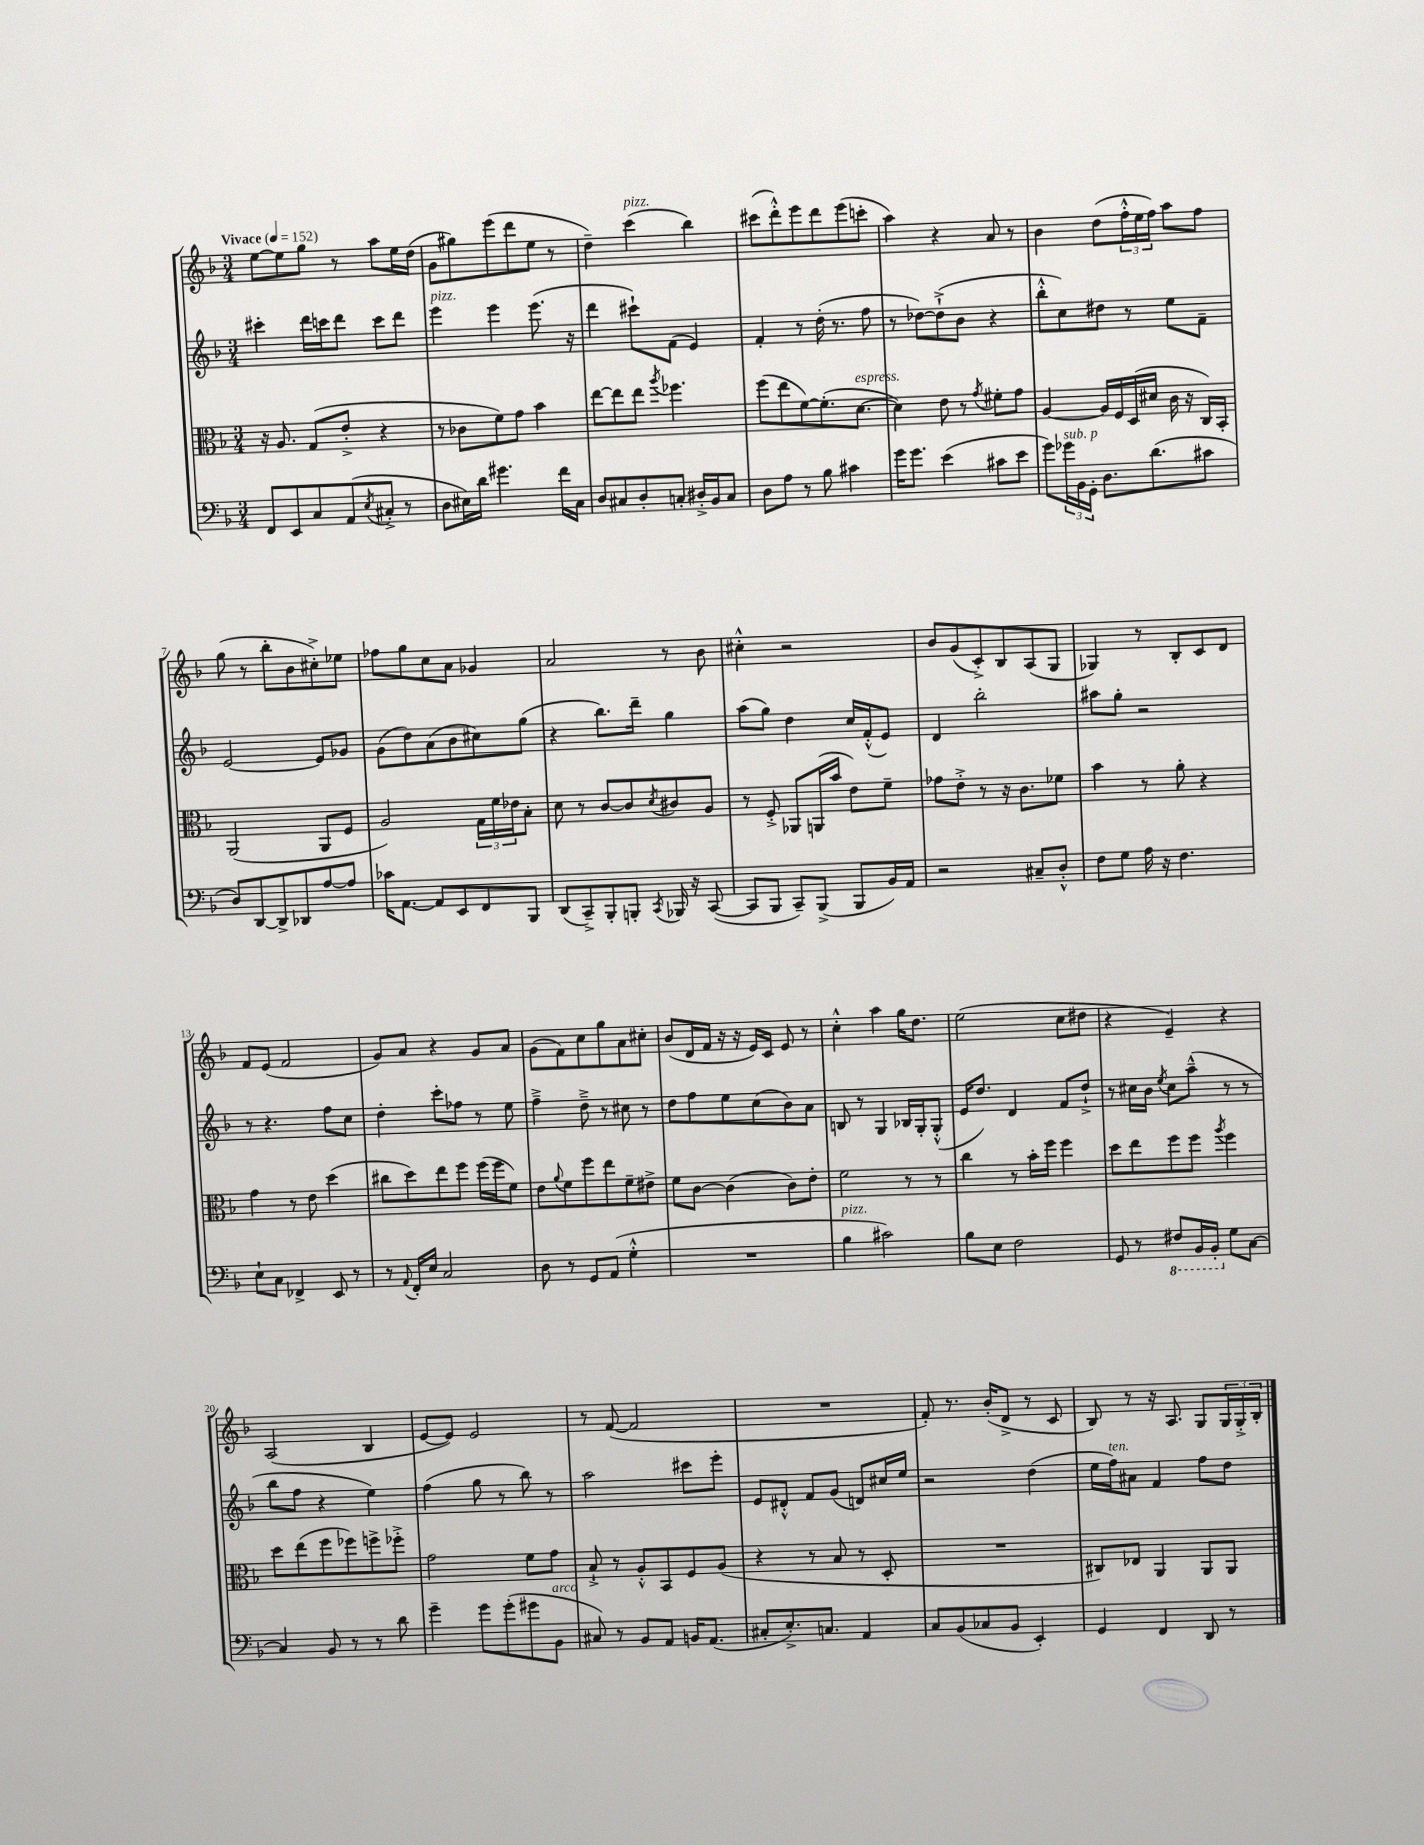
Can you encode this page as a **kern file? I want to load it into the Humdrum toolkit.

**kern	**kern	**kern	**kern
*staff4	*staff3	*staff2	*staff1
*clefF4	*clefC3	*clefG2	*clefG2
*k[b-]	*k[b-]	*k[b-]	*k[b-]
*M3/4	*M3/4	*M3/4	*M3/4
*MM152	*MM152	*MM152	*MM152
8FF	16r	4ccc#'	[8ee
.	8.A	.	.
8EE	.	.	8ee]
8C	(8G	16ddd	8gg
.	.	16ccc	.
(8AA	8e'^	8ddd	8r
8qE	.	.	.
8C#'^	4r	8ccc	8aa
8r	.	8ddd	16ee
.	.	.	(16dd
=	=	=	=
8D	8r	4eee	8g
16E#)	8c-	.	8gg#)
16d	.	.	.
4.g#	8f)	4eee	(8eee
.	8g	.	8ddd
.	4b-	(8.eee	8ee
16f	.	.	8r
16C	.	16r	.
=	=	=	=
8D	[8ee	4ddd	4dd~)
8C#	8ee]	.	.
8D'	8ee	8ccc#`)	(4ccc
.	8qaa	.	.
8C'	4.ff-	(8f	.
16D#'^	.	4e)	4bb-)
16BB-	.	.	.
8C	.	.	.
=	=	=	=
8D	(8ff	4f'	(8ccc#
8A	8ee	.	8ddd'^^)
8r	[8f)	8r	8eee
8B-	(8.f']	(16dd'	8ddd
.	.	8.r	.
4c#	.	.	(8eee
.	[8.d	.	.
.	.	8ff	8ccc'
=	=	=	=
16g	4d])	8r	4aa)
8.g	.	.	.
.	.	[8dd-)	.
(4e	8e	(8dd-`^]	4r
.	8r	8b-	.
.	8qg	.	.
8c#	8f#'	4r	8a
8e	8g	.	8r
=	=	=	=
8g)	[4A	8bb-'^^	4b-
24g-	.	8cc)	.
24BB-	.	.	.
24GG'	.	.	.
8.D	16A]	8dd#	(8dd
.	16F	.	.
.	(16D	8r	24ff'^^
.	.	.	24ee
(8.d	16d#	.	.
.	.	.	24ff)
.	16c	8ee	8aa
.	16r	.	.
8c#	16C)	8f~	8ff
.	16BB-'	.	.
=	=	=	=
8D)	(2AA	[2e	(8gg
[8DD	.	.	8r
8DD^]	.	.	8bb-'
8DD-	.	.	8b-
[8A	8AA	8e]	8cc#'^)
8A]	8F	8g-	8ee-
=	=	=	=
16c-	2A)	(8g	8ff-
[8.AA	.	.	.
.	.	8dd)	8gg
8AA]	.	(8a	8cc
8EE	.	8b-	8a
8FF	24G	8cc#)	4g-
.	24f	.	.
.	24e-	.	.
8BBB-	8B-'	(8gg	.
=	=	=	=
(8DD	8d	4r	2a
8CC~^)	8r	.	.
8BBB-'	[8c	8.bb-)	.
8BBB'	8c]	.	.
.	.	16ddd~	.
8qCC	8qd	.	.
16BBB-	8c#	4gg	8r
16r	.	.	.
([8CC	8A	.	8b-
=	=	=	=
8CC]	8r	(8aa	4cc#'^^
8BBB-	8F'^	8gg)	.
8CC~)	8AA-	4dd	2r
(8BBB-^	(16AA	.	.
.	16b-	.	.
8BBB-	8e)	16cc	.
.	.	(16f'^^	.
16BB-)	8f~	8e)	.
16AA	.	.	.
=	=	=	=
2r	8g-	4d	8b-
.	8e'^	.	(8g
.	8r	2bb-'	8c'^)
.	16r	.	8B-
.	8.c	.	.
8C#~	.	.	(8A
8D'^^	8f-	.	8G
=	=	=	=
8F	4b-	8aa#	4G-)
8G	.	8gg'	.
16A	8r	2r	8r
16r	.	.	.
4.F	8a'	.	8B-'
.	4r	.	8c
.	.	.	8d
=	=	=	=
8E`	4g	8r	8f
8C	.	4.r	(8e
4FF-^	8r	.	2f
.	8e	.	.
8EE	(4dd	8ff	.
8r	.	8cc	.
=	=	=	=
8r	8cc#	4dd'	8g)
8qqAA	.	.	.
16FF'	8dd)	.	8a
16E	.	.	.
2C	8ee	8ccc'	4r
.	8ff	8ff-	.
.	(16ff	8r	8g
.	16ff	.	.
.	8f)	8ee	8a
=	=	=	=
8D	8e	4ff~^	(8g
.	8qqa	.	.
8r	8f	.	8f)
8GG	8ff	8dd~^	8cc
(8AA	8ee	8r	8gg
4G'^^	8f~	8cc#	8a
.	8e#^	8r	8cc#'
=	=	=	=
2.r	8f	8dd	(8b-
.	[8c	8ff	16d
.	.	.	16f
.	(4c]	8ee	16r
.	.	.	16r
.	.	(8cc	16e)
.	.	.	16c
.	8c)	8b-)	8e
.	8e'	8a	8r
=	=	=	=
4B-	2f	8B	4cc'^^
.	.	8r	.
2c#)	.	4G	4aa
.	8r	16B-	16gg
.	.	16G'	8.dd
.	8r	(8G'^^	.
=	=	=	=
8B-	4cc	16e	(2ee
.	.	8.dd)	.
8E	.	.	.
2F	8r	4d	.
.	16b-'	.	.
.	16ff	.	.
.	4ff	8f	8cc
.	.	8dd`^	8dd#
=	=	=	=
8GG	8dd	8r	4r
8r	8ee	16cc#	.
.	.	16b-	.
.	.	8qee	.
8FF#	8ff	8cc#	4e~)
16BBB-	8ff	(8aa~^^	.
16BBB-'	.	.	.
.	8qaa	.	.
8G	4ff	8r	4r
[8C	.	8r	.
=	=	=	=
4C]	8dd	8bb-	(2A
.	(8ee	8ff	.
8BB-	8ff	4r	.
8r	8ff-)	.	.
8r	8ff^	4ee)	4B-
8d	8ff-'^	.	.
=	=	=	=
4g~	2g	(4ff	[8e
.	.	.	8e])
8g	.	8gg	2e
(8g'	.	8r	.
8g#	8f	8bb-)	.
8BB-	8g	8r	.
=	=	=	=
8C#)	8B-`^	2aa	8r
8r	8r	.	([8f
8BB-	8A'^^	.	2f]
8AA	8BB-	.	.
16BB	8F	8ccc#	.
(8.AA	.	.	.
.	(8A	8eee'	.
=	=	=	=
8C#'	4r	8e	2.r
8.E'^)	.	8d#'^^	.
.	8r	8f	.
8.C	.	.	.
.	8B-	(8g	.
4AA	8r	8d)	.
.	8D'	16cc#	.
.	.	16ee	.
=	=	=	=
8C	2.r	2r	8f')
(8BB-	.	.	8.r
8C-	.	.	.
.	.	.	(16b-'
8BB-	.	.	8d^
4EE')	.	(4dd	8r
.	.	.	8c
=	=	=	=
4GG	8C#)	16ee	8B-)
.	.	16ff)	.
.	8E-	8a#	8r
4FF	4AA	4f	16r
.	.	.	8.A
8DD	8AA	8ff	8G
8r	8AA	8dd	24G
.	.	.	24G'^
.	.	.	24B-'
==	==	==	==
*-	*-	*-	*-
